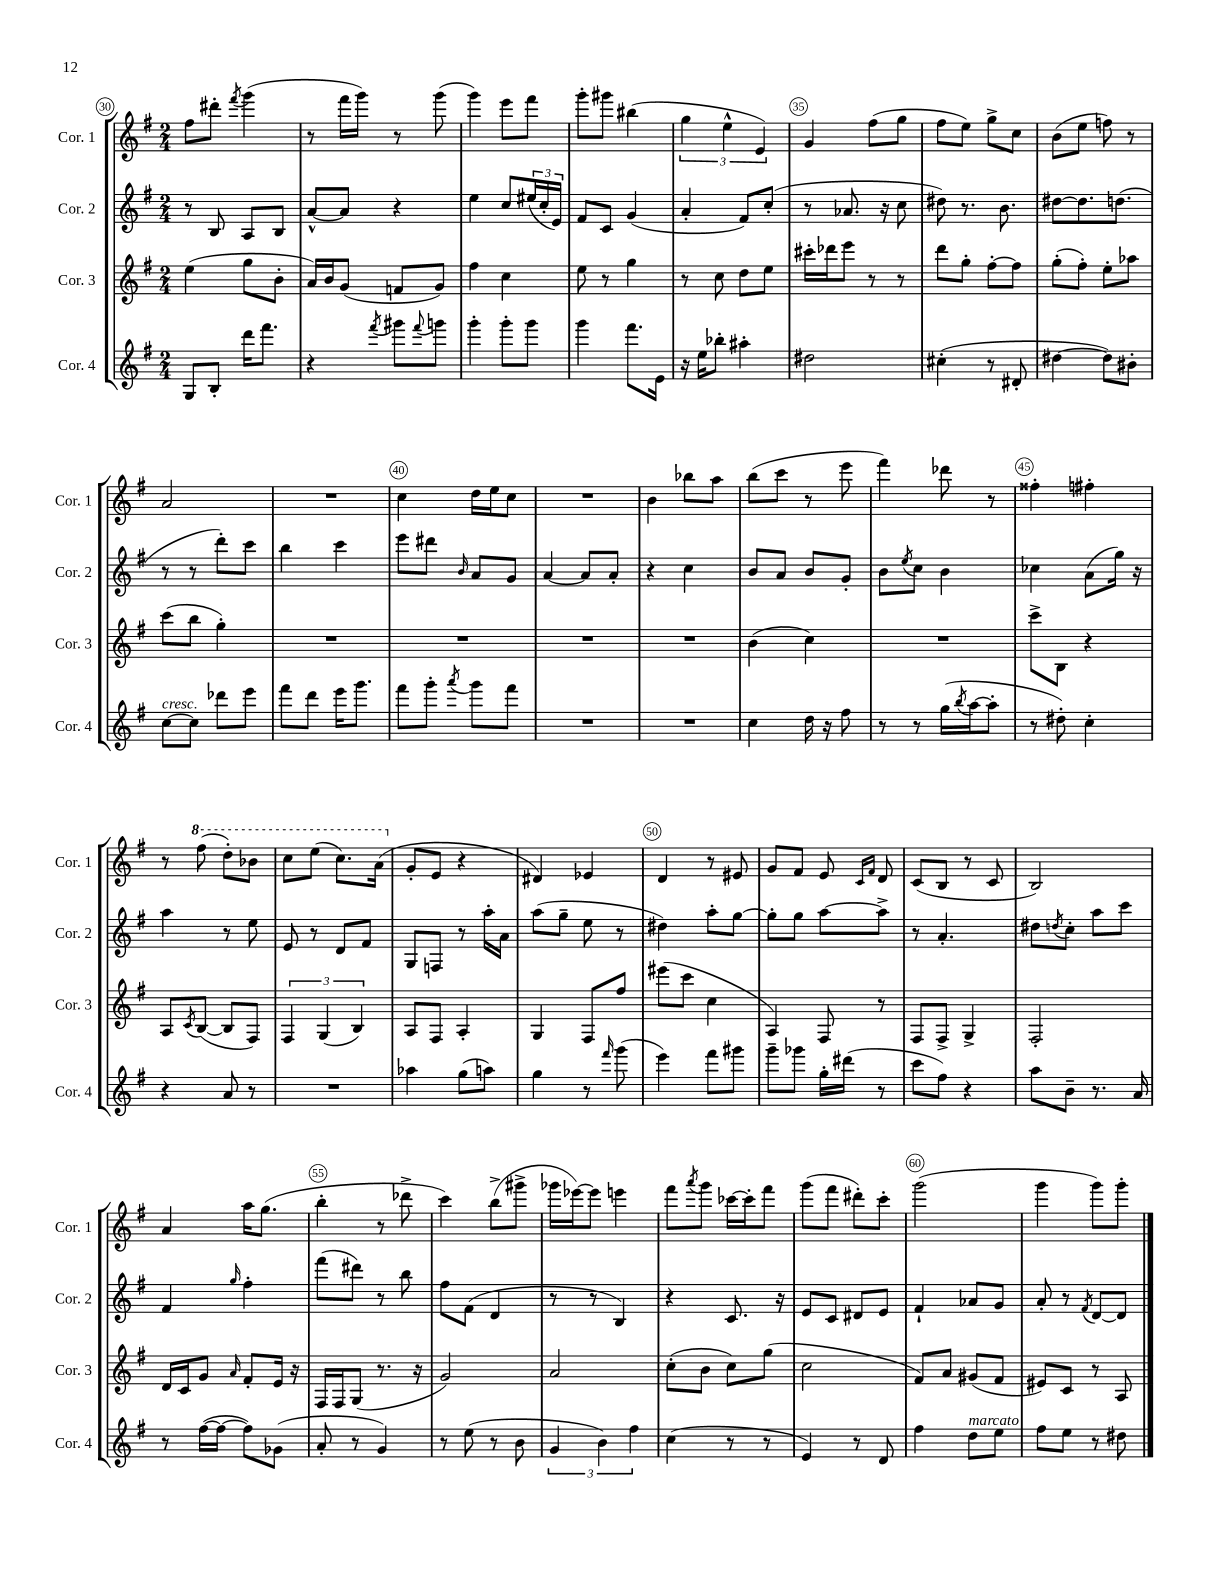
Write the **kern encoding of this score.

**kern	**kern	**kern	**kern
*staff4	*staff3	*staff2	*staff1
*clefG2	*clefG2	*clefG2	*clefG2
*k[f#]	*k[f#]	*k[f#]	*k[f#]
*M2/4	*M2/4	*M2/4	*M2/4
8G/L	(4ee\	8r	8ff#\L
8B'/J	.	8B/	8ddd#'\J
.	.	.	8qfff#/
16ddd\LK	8gg\L	8A/L	(4ggg\
8.fff#\J	.	.	.
.	8b'\J	8B/J	.
=	=	=	=
4r	16a/LL)	[8a^^/L	8r
.	16b/J	.	.
.	(8g/J	8a/]J	16fff#\LL
.	.	.	16ggg\JJ)
8qfff#/	.	.	.
8ggg#\L	8f/L	4r	8r
8qqfff#/	.	.	.
8ggg\J	8g/J)	.	(8ggg\
=	=	=	=
4ggg'\	4ff#\	4ee\	4ggg\)
8ggg'\L	4cc\	8cc/L	8eee\L
8ggg\J	.	(24ee#/L	8fff#\J
.	.	24cc'/	.
.	.	24e/JJ)	.
=	=	=	=
4ggg\	8ee\	8f#/L	8ggg'\L
.	8r	8c/J	8ggg#\J
8.fff#\L	4gg\	(4g/	(4bb#\
16e\Jk	.	.	.
=	=	=	=
16r	8r	4a'/	6gg\
16ee\LK	.	.	.
8bb-'\J	8cc\	.	.
.	.	.	6ee^^\
4aa#'\	8dd\L	8f#/L)	.
.	.	.	6e/)
.	8ee\J	(8cc'/J	.
=	=	=	=
2dd#\	16ccc#'\LL	8r	4g/
.	16ddd-\J	.	.
.	8eee\J	8.a-/	.
.	8r	.	(8ff#\L
.	.	16r	.
.	8r	8cc\	8gg\J
=	=	=	=
(4cc#'\	8ddd\L	8dd#\)	8ff#\L
.	8gg'\J	8.r	8ee\J)
8r	[8ff#'\L	.	8gg^\L
.	.	8.b\	.
8d#'/	8ff#\]J	.	8cc\J
=	=	=	=
[4dd#\	(8gg'\L	[8dd#\L	(8b\L
.	8ff#'\J)	8.dd#\]	8ee\J
8dd#\]L)	8ee'\L	.	8ff\)
.	.	(8.dd\J	.
8b#'\J	8aa-\J	.	8r
=	=	=	=
[8cc\L	(8ccc\L	8r	2a/
8cc\]J	8bb\J	8r	.
8ddd-\L	4gg'\)	8ddd'\L)	.
8eee\J	.	8ccc\J	.
=	=	=	=
8fff#\L	2r	4bb\	2r
8ddd\J	.	.	.
16eee\LK	.	4ccc\	.
8.ggg\J	.	.	.
=	=	=	=
8fff#\L	2r	8eee\L	4cc\
8ggg'\J	.	8ddd#\J	.
8qaaa/	.	16qqb/	.
8ggg\L	.	8a/L	16dd\LL
.	.	.	16ee\J
8fff#\J	.	8g/J	8cc\J
=	=	=	=
2r	2r	[4a/	2r
.	.	8a/]L	.
.	.	8a'/J	.
=	=	=	=
2r	2r	4r	4b\
.	.	4cc\	8bb-\L
.	.	.	8aa\J
=	=	=	=
4cc\	(4b\	8b/L	(8bb\L
.	.	8a/J	8ccc\J
16dd\	4cc\)	8b/L	8r
16r	.	.	.
8ff#\	.	8g'/J	8eee\
=	=	=	=
8r	2r	8b\L	4fff#\)
.	.	8qee/	.
8r	.	8cc\J	.
(16gg\LL	.	4b\	8ddd-\
8qbb/	.	.	.
[16aa\J	.	.	.
8aa'\]J	.	.	8r
=	=	=	=
8r	8ccc^\L	4cc-\	4ff##'\
8dd#'\)	8B\J	.	.
4cc'\	4r	(8a\L	4ff#'\
.	.	16gg\Jk)	.
.	.	16r	.
=	=	=	=
4r	8A/L	4aa\	8r
.	8qc/	.	.
.	([8B/J	.	(8fff#\
8a/	8B/]L	8r	8ddd'\L)
8r	8F#/J)	8ee\	8bb-\J
=	=	=	=
2r	6F#/	8e/	8ccc\L
.	.	8r	(8eee\J
.	(6G/	.	.
.	.	8d/L	8.ccc\L)
.	6B/)	.	.
.	.	8f#/J	.
.	.	.	(16aa\Jk
=	=	=	=
4aa-\	8A/L	8G/L	8g'/L
.	8F#/J	8F/J	8e/J
(8gg\L	4A'/	8r	4r
8aa\J)	.	16aa'\LL	.
.	.	16a\JJ	.
=	=	=	=
4gg\	4G/	(8aa\L	4d#/)
.	.	8gg~\J	.
8r	8F#/L	8ee\	4e-/
16qqfff#/	.	.	.
(8ggg\	8ff#/J	8r	.
=	=	=	=
4eee\)	(8eee#\L	4dd#\)	4d/
.	8ccc\J	.	.
8fff#\L	4cc\	8aa'\L	8r
8ggg#\J	.	[8gg\J	8e#/
=	=	=	=
8ggg~\L	4A/)	8gg'\]L	8g/L
8ggg-\J	.	8gg\J	8f#/J
16gg'\LL	8F#/	[8aa\L	8e/
(16ddd#\JJ	.	.	.
.	.	.	16qqc/LL
.	.	.	16qqf#/JJ
8r	8r	8aa^\]J	8d/
=	=	=	=
8ccc\L	8F#/L	8r	(8c/L
8ff#\J)	8F#^/J	4.a'/	8B/J
4r	4G^/	.	8r
.	.	.	8c/
=	=	=	=
8aa\L	2F#'/	8dd#\L	2B/)
.	.	8qdd/	.
8b~\J	.	8cc'\J	.
8.r	.	8aa\L	.
.	.	8ccc\J	.
16a/	.	.	.
=	=	=	=
8r	16d/LL	4f#/	4a/
.	16c/J	.	.
([16ff#\LL	8g/J	.	.
16ff#\_JJ	.	.	.
.	16qqa/	16qqgg/	.
8ff#\]L)	8f#'/L	4ff#'\	16aa\LK
.	.	.	(8.gg\J
(8g-\J	16e/Jk	.	.
.	16r	.	.
=	=	=	=
8a'/	16F#/LL	(8fff#\L	4bb'\
.	16F#/J	.	.
8r	(8G/J	8ddd#\J)	.
4g/)	8.r	8r	8r
.	.	8bb\	8ddd-^\
.	16r	.	.
=	=	=	=
8r	2g/)	8ff#\L	4ccc\)
(8ee\	.	(8f#\J	.
8r	.	4d/	(8bb^\L
8b\	.	.	8ggg#^\J
=	=	=	=
6g/	2a/	8r	16ggg-\LL
.	.	.	[16eee-\J)
.	.	8r	8eee-\]J
6b\)	.	.	.
.	.	4B/)	4eee\
6ff#\	.	.	.
=	=	=	=
(4cc\	(8cc'\L	4r	8fff#\L
.	.	.	8qaaa/
.	8b\J	.	8ggg\J
8r	8cc\L)	8.c/	[16ccc-\LL
.	.	.	16ccc-'\]J
8r	(8gg\J	.	8fff#\J
.	.	16r	.
=	=	=	=
4e/)	2cc\	8e/L	(8ggg\L
.	.	8c/J	8fff#\J
8r	.	8d#/L	8ddd#'\L)
8d/	.	8e/J	8ccc'\J
=	=	=	=
4ff#\	8f#/L)	4f#`/	(2ggg\
.	8a/J	.	.
8dd\L	(8g#/L	8a-/L	.
8ee\J	8f#/J	8g/J	.
=	=	=	=
8ff#\L	8e#/L)	8a'/	4ggg\
8ee\J	8c/J	8r	.
.	.	8qf#/	.
8r	8r	[8d/L	8ggg\L)
8dd#\	8A/	8d/]J	8ggg'\J
==	==	==	==
*-	*-	*-	*-
